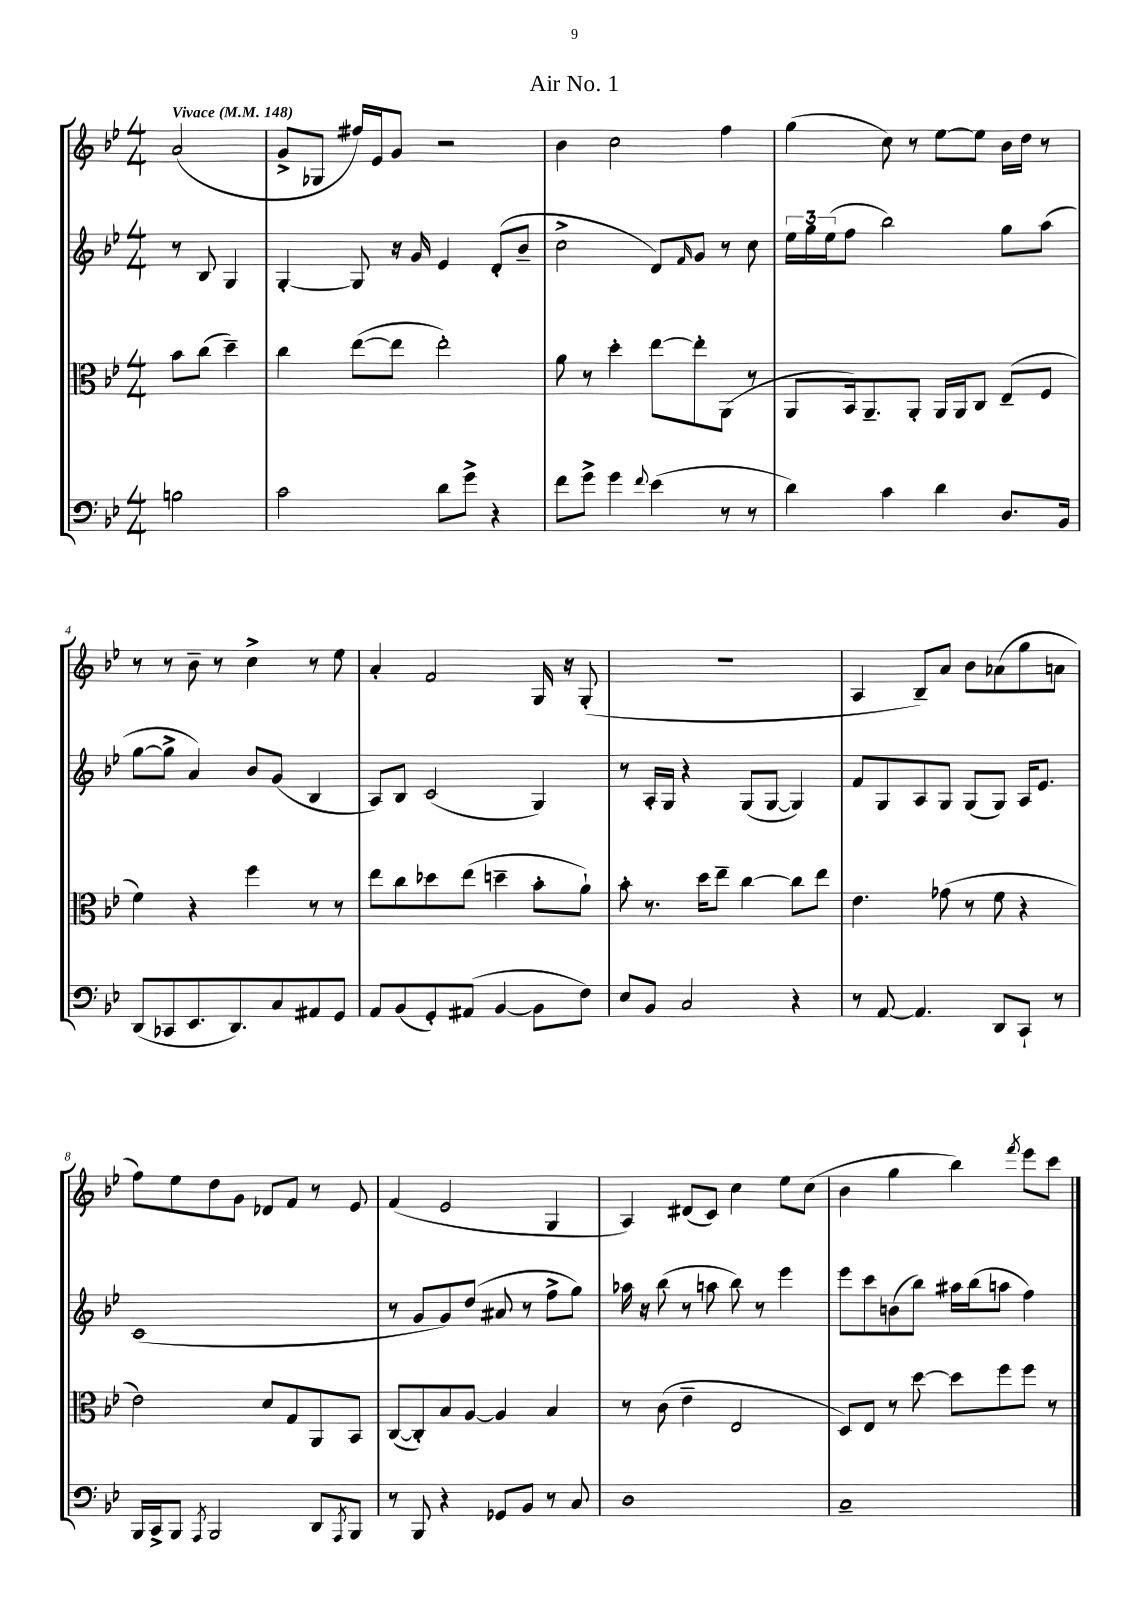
\header { title = "Air No. 1" }
<<
\new StaffGroup <<
\new Staff = "s0" {
    \clef treble \key bes \major \numericTimeSignature \time 4/4 \partial 2 \tempo "Vivace" 4 = 148
    a'2( |
    g'8-> ges8 fis''16) ees'16 g'8 r2 |
    bes'4 c''2 f''4 |
    g''4( c''8) r8 ees''8~ ees''8 bes'16 d''16 r8 |
    r8 r8 bes'8-- r8 c''4-> r8 ees''8 |
    a'4-. f'2 g16 r16 g8-.( |
    r1 |
    a4 bes8--) a'8 bes'8 aes'8( g''8 a'8 |
    f''8) ees''8 d''8 g'8 des'8 f'8 r8 ees'8 |
    f'4( ees'2 g4 |
    a4) dis'8( c'8) c''4 ees''8 c''8( |
    bes'4 g''4 bes''4) \acciaccatura { f'''8 } ees'''8 c'''8 \bar "|." |
}
\new Staff = "s1" {
    \clef treble \key bes \major \numericTimeSignature \time 4/4 \partial 2
    r8 bes8 g4 |
    g4~-. g8 r16 g'16 ees'4 d'8-.( bes'8-- |
    c''2-> d'8) \grace { f'16 } g'8 r8 c''8 |
    \tuplet 3/2 { ees''16 g''16 ees''16( } f''8 bes''2) g''8 a''8( |
    g''8~ g''8-> a'4) bes'8 g'8( bes4 |
    a8) bes8 c'2( g4) |
    r8 a16-. g16 r4 g8( g8~ g4) |
    f'8 g8 a8 g8 g8( g8) a16 ees'8. |
    c'1( |
    r8 g'8 g'8) d''8( ais'8 r8 f''8-> g''8) |
    aes''16 r16 bes''8( r8 a''8 bes''8) r8 ees'''4 |
    ees'''8 c'''8 b'8( bes''8) ais''16 bes''16( a''8 f''4) \bar "|." |
}
\new Staff = "s2" {
    \clef alto \key bes \major \numericTimeSignature \time 4/4 \partial 2
    bes'8 c''8( d''4--) |
    c''4 ees''8~( ees''8 ees''2-.) |
    a'8 r8 d''4-. ees''8~ ees''8-. a,8( r8 |
    a,8 bes,16) a,8.-- a,8-. a,16 a,16 c8 ees8--( f8 |
    f'4) r4 f''4 r8 r8 |
    ees''8 c''8 des''8 ees''8( d''4-- bes'8-. a'8-!) |
    bes'8-. r8. d''16 ees''8-- c''4~ c''8 ees''8 |
    ees'4. ges'8( r8 f'8 r4 |
    ees'2) d'8 g8 a,8 bes,8 |
    c8~( c8-.) bes8 a8~ a4 bes4 |
    r8 c'8( ees'4-- ees2 |
    d8) ees8 r8 d''8~ d''8 f''8 f''8 r8 \bar "|." |
}
\new Staff = "s3" {
    \clef bass \key bes \major \numericTimeSignature \time 4/4 \partial 2
    b2 |
    c'2 d'8 g'8-> r4 |
    f'8 g'8-> g'4 \appoggiatura { f'8 } ees'4( r8 r8 |
    d'4) c'4 d'4 d8. bes,16 |
    d,8( ces,8 ees,8. d,8.) c8 ais,8 g,8 |
    a,8 bes,8( g,8-.) ais,8( bes,4~ bes,8 f8) |
    ees8 bes,8 c2 r4 |
    r8 a,8~ a,4. d,8 c,8-! r8 |
    bes,,16 c,16-> bes,,8 \acciaccatura { a,,8 } bes,,2 d,8 \acciaccatura { a,,8 } bes,,8 |
    r8 bes,,8 r4 ges,8 bes,8 r8 c8 |
    d1 |
    c1-- \bar "|." |
}
>>
>>
